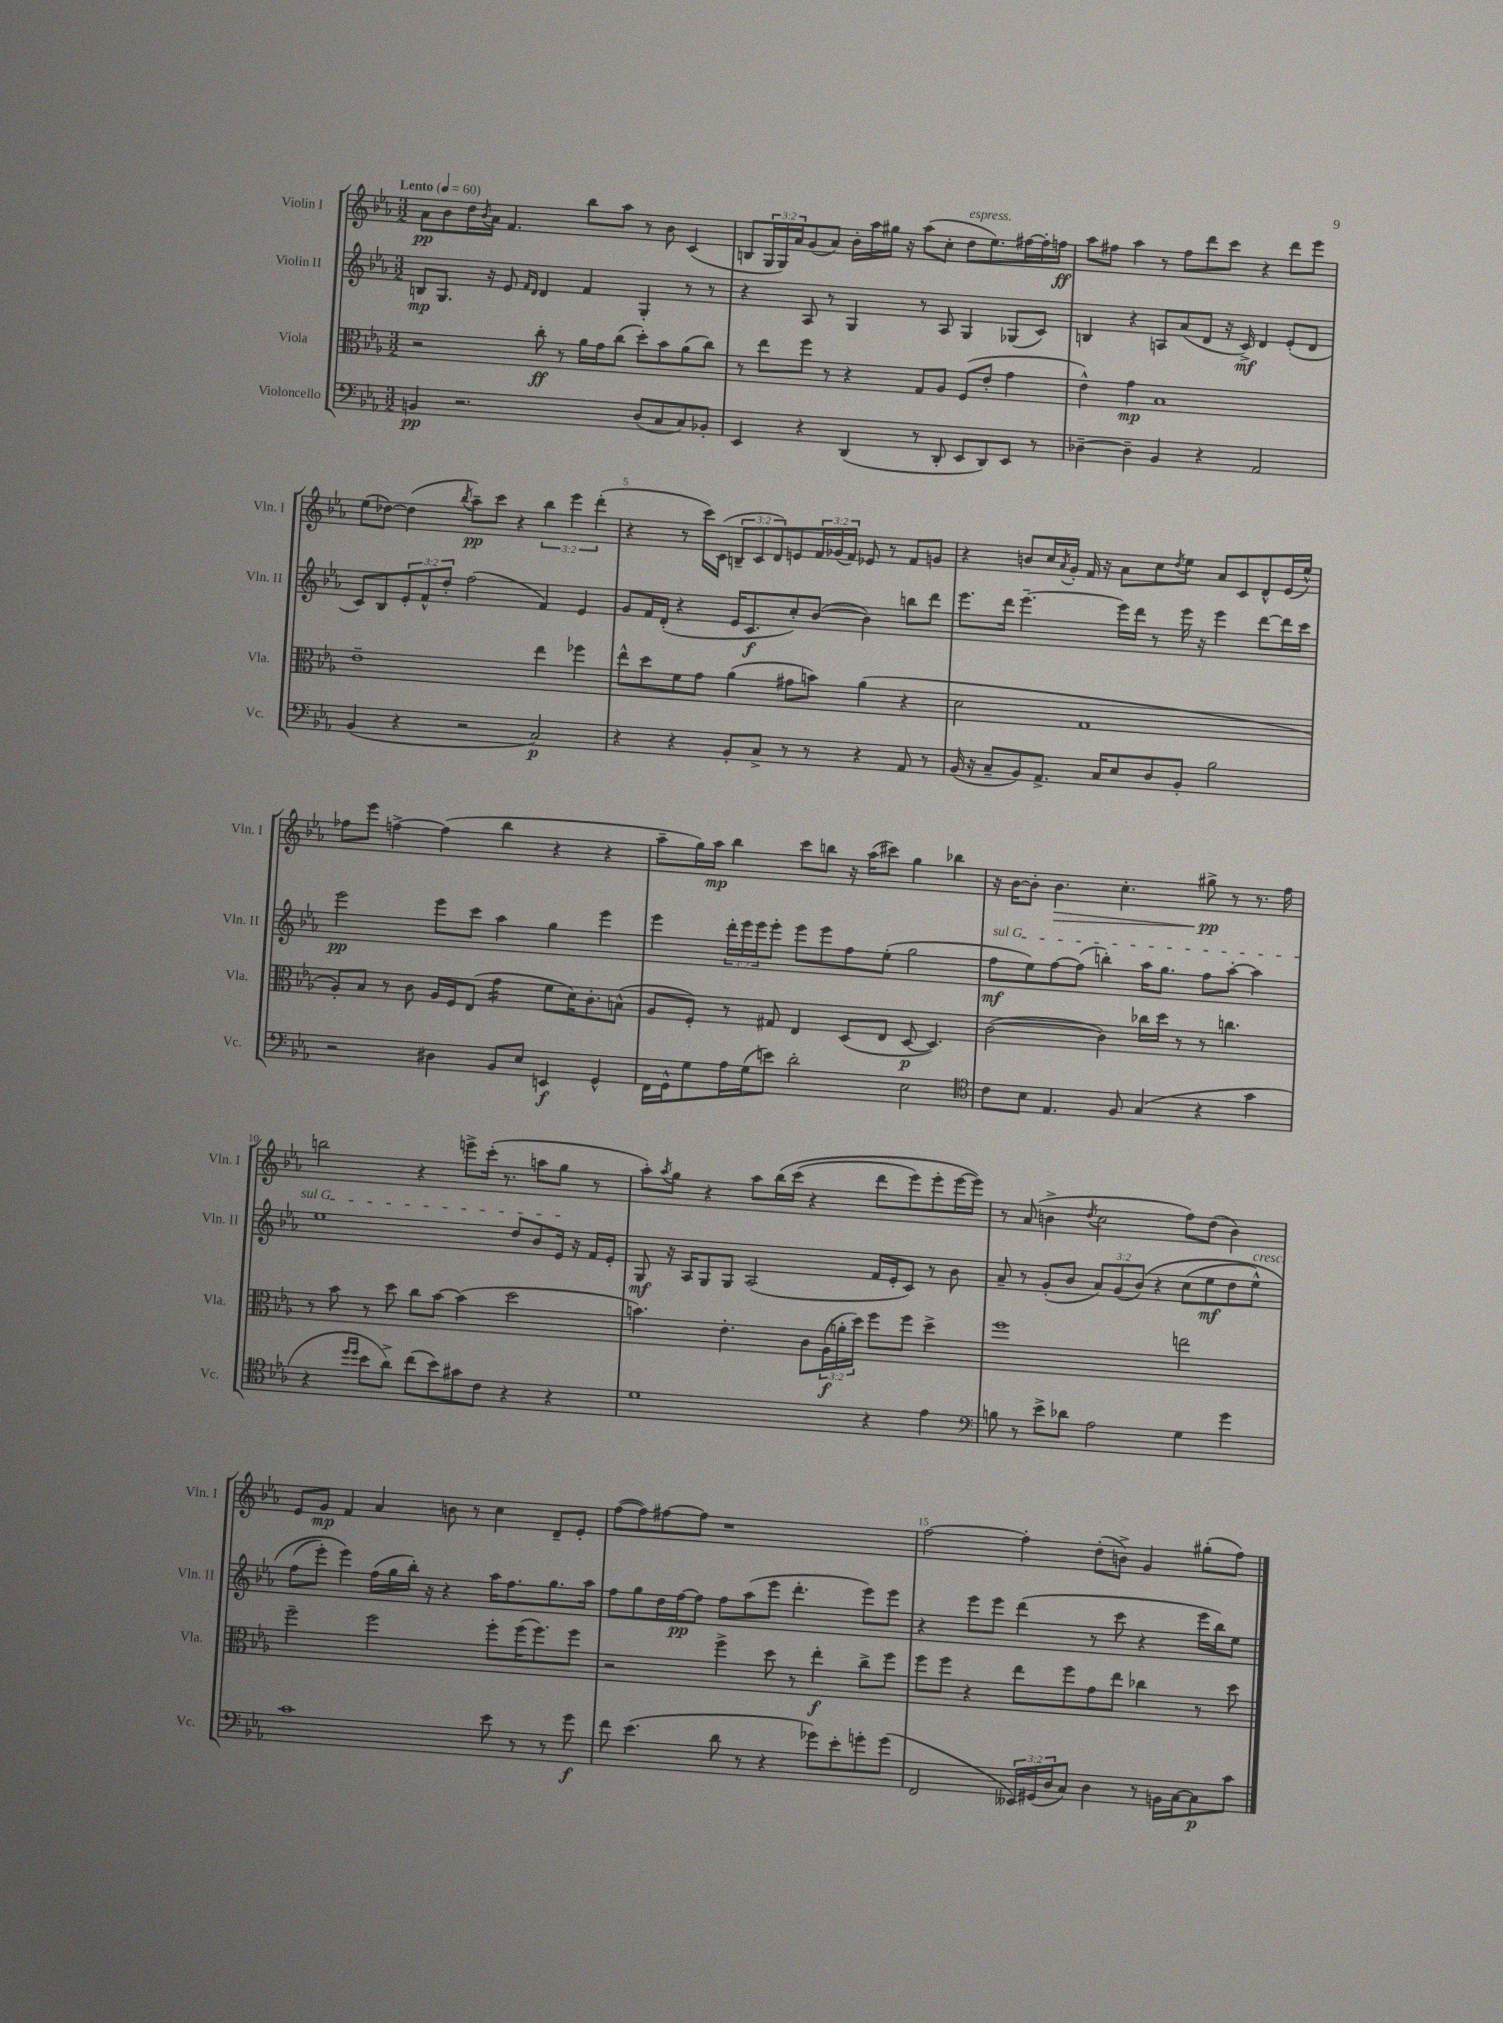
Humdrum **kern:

**kern	**kern	**kern	**kern
*staff4	*staff3	*staff2	*staff1
*clefF4	*clefC3	*clefG2	*clefG2
*k[b-e-a-]	*k[b-e-a-]	*k[b-e-a-]	*k[b-e-a-]
*M3/2	*M3/2	*M3/2	*M3/2
*MM60	*MM60	*MM60	*MM60
4BB/	2r	8B/L	8a-\L
.	.	8.G/J	8b-\
2.r	.	.	16dd\L
.	.	.	8qb-/
.	.	16r	16a-\JJ
.	.	8e-/	4.f/
.	.	16qqf/LL	.
.	.	16qqd/JJ	.
.	8cc'\	4d/	.
.	8r	.	.
.	16a-\LL	4f/	8bb-\L
.	16g\J	.	.
.	(8cc\J	.	8aa-\J
(8D/L	8dd'\L)	4G'/	8r
8C/	8b-\	.	8b-\
8C/)	(8a-\	8r	(4c/
8BB-'/J	8cc\J)	8r	.
=	=	=	=
4EE-/	8r	4r	8B/L
.	8ee-\L	.	24G/L
.	.	.	24G/)
.	.	.	24a-/J
4r	8ff\J	8A-/	(8g/
.	8r	8r	8a-/J)
(4DD/	4r	4G/	16b-'\LL
.	.	.	16aa-\
.	.	.	16gg#\JJ
.	.	.	16r
8r	8G/L	8r	(8aa-\L
8DD'/	8A-/J	8A-/	8cc'\J
8EE-/L	(8F/L	4G/	8dd\L
8DD/)	8e-'/J	.	8.ee-\)
8EE-/J	4g\	(8G-/L	.
.	.	.	[16ff#\L
8r	.	8c/J)	16ff#'\]
.	.	.	16ff\JJ
=	=	=	=
[4D-~\	4e-^^\)	4B/	8aa-\L
.	.	.	8ff#\J
4D-~\]	4g\	4r	4aa-\
4BB-/	1B-	8A/L	8r
.	.	(8a-/	8ff#\L
4r	.	8d/J	8ddd\
.	.	16r	8ccc\J
.	.	16c^/)	.
2AA-/	.	4d/	4r
.	.	(8e-'/L	8ddd\L
.	.	8d/J	8eee-\J
=	=	=	=
(4BB-/	1e-~	8c/L)	(8ee-\L
.	.	8B-/	[8dd-\J)
4r	.	12e-'/	(4dd-\]
.	.	12f^^/	.
.	.	12dd'/J	.
.	.	.	8qbb-/
2r	.	(2ff\	8aa-~\L)
.	.	.	8ccc\J
.	.	.	4r
2C/)	4ee-\	4f/)	6bb-\
.	.	.	6eee-\
.	4ff-\	4e-/	.
.	.	.	(6ddd'\
=	=	=	=
4r	8ee-^^\L	8g/L	4r
.	8dd\	16f/L	.
.	.	(16d'/JJ	.
4r	8f\	4r	8r
.	8g\J	.	16ccc\LL)
.	.	.	(16c\JJ
8BB-'/L	(4a-\	16e-/LK	12B~/L
.	.	8.c/	.
.	.	.	12c/
8C^/J	.	.	.
.	.	.	12d/)
8r	8g#\L	8cc'/)	8e/
8r	8b\J)	([8b-/J	24f/L
.	.	.	(24g-/
.	.	.	24f/JJ)
4r	(4a-\	4b-\])	8e-/
.	.	.	8r
8AA-/	4r	8bb\L	8f/L
8r	.	8ddd\J	8g/J
=	=	=	=
(16BB-/	2d\	8.eee-\L	4r
16r	.	.	.
8C~/L	.	.	.
.	.	16ddd\Jk	.
8BB-/)	.	[4.eee-~\	8b/L
8.AA-^/J	.	.	16cc/L
.	.	.	8qa-/
.	.	.	16g'/JJ
.	1G	.	16f/
16C/LK	.	.	16r
8E-/	.	16eee-\]LL	8a-\L
.	.	16ddd\JJ	.
8D/	.	8r	8cc\
.	.	.	8qdd/
8BB-'/J	.	16eee-\	8ee-\J
.	.	16r	.
2B-\	.	4eee-\	8a-/L
.	.	.	8c/
.	.	[8ddd\L	8d^^/
.	.	16ddd\]L	(16e-/L
.	.	16ccc\JJ	16ee-^^/JJ)
=	=	=	=
2r	8A-'/L)	2eee-\	8ff-\L
.	8B-/J	.	8eee-\J
.	8r	.	[4ff^\
.	8c\	.	.
4D#\	16A-/LL	8eee-\L	(4ff\]
.	16F/J	.	.
.	(8E-/J	8ccc\J	.
8BB-/L	4g\	4aa-\	4bb-\
8E-/J	.	.	.
4EE/	8f\L	4gg\	4r
.	16d\K)	.	.
.	8.c'\	.	.
4GG^^/	.	4eee-\	4r
.	(8B^^\J	.	.
=	=	=	=
16FF\LL	8A-/L	4eee-\	8aa-~\L
16GG^^\J	.	.	.
8G\	8F'/J)	.	16gg\L)
.	.	.	16aa-\JJ
16A-\L	8r	24ddd'\LL	4bb-\
.	.	24eee-\	.
(16G\J	.	.	.
.	.	24eee-\J	.
8e\J)	8G#/	8eee-'\J	.
2d'\	4E-/	8eee-\L	8ccc\L
.	.	8eee-\	8bb\J
.	(8D/L	8ff\	16r
.	.	.	(16aa-\LK
.	8E-/J	(8ee-'\J	8ccc#\J)
2E-\	[8D/	2gg\	4gg\
.	4.D/])	.	.
.	.	.	4bb-\
=	=	=	=
*clefC4	*	*	*
8c\L	([2c\	8ff\L	16r
.	.	.	[16b-\LK
8B-\J	.	8ee-\)	8b-'\]J
4.E-/	.	[8ff\	4.b-\
.	.	(8ff\]J	.
.	4c\])	4bb'\)	.
8F/	.	.	4.cc'\
(4G/	16cc-\LL	16aa-\LK	.
.	16dd\JJ	8.gg\J	.
.	8r	.	.
4r	8r	8ff\L	8gg#^\
.	4.cc\	[8aa-'\J	8r
4g\	.	4aa-\]	8.r
.	.	.	16ff\
=	=	=	=
4r	8r	1ee-	2bb\
.	8b-\	.	.
16qqdd/LL	.	.	.
16qqdd/JJ	.	.	.
8b-\L	8r	.	.
8a-^\J)	8dd\	.	.
(8cc\L	8cc\L	.	4r
8b-\)	[8b-\J	.	.
8g#\	(4b-\]	.	8eee^\L
8c\J	.	.	(16ccc'\Jk
.	.	.	8.r
4r	2dd\	8dd/L	.
.	.	8b-/	8aa\L
4r	.	16e-/Jk	8gg\J
.	.	16r	.
.	.	16f/LL	8r
.	.	16e-'/JJ	.
=	=	=	=
1d	4.b\)	8G/	8aa-'\L)
.	.	.	8qaa-/
.	.	16r	8gg\J
.	.	16A-/LK	.
.	.	8G/	4r
.	4.e-'\	8G/J	.
.	.	(2A-/	8aa-\L
.	.	.	&(16bb-\L
.	.	.	(16ccc\JJ
.	8c\L	.	4r
.	(24A-\L	.	.
.	24a'\	.	.
.	24dd\JJ)	.	.
4r	8ff\L	16f/LL	8ddd\L
.	.	16e-'/J	.
.	8ff\J	8c/J)	8eee-\)
4e-\	4dd^\	8r	8eee-'\
.	.	8b-\	[16eee-\L
.	.	.	16eee-\]JJ&)
=	=	=	=
*clefF4	*	*	*
8B\	1ff	8a-~/	8r
8r	.	8r	(8a-/
8e-^\L	.	(8g'/L	4b^\
8d-\J	.	8b-/J	.
.	.	.	8qdd/
2A-\	.	12a-/L)	2cc\
.	.	(12g/	.
.	.	&(12b-/J)	.
.	.	4r	.
4G\	2ee\	(8cc\L	8ff\L)
.	.	8ee-\	(8dd\J
4g\	.	8dd\	4b\)
.	.	8ee-^^\J)	.
=	=	=	=
1c	2ff~\	(8ff\L	8e-/L
.	.	8eee-'\J)	8g/J
.	.	4eee-\&)	4f/
.	2ff\	(16ff\LL	4a-/
.	.	16gg\	.
.	.	16bb-'\JJ)	.
.	.	16r	.
.	.	4r	8b\
.	.	.	8r
8e-\	8ff'\L	16aa-\LK	4cc\
.	.	8.ff\	.
8r	(16ff\K	.	.
.	8.ff\)	.	.
8r	.	8.gg\	8d~/L
8g\	8ff\J	.	8e-'/J
.	.	16aa-\Jk	.
=	=	=	=
8f\	2r	8ff\L	([8ff\L
(4.e-\	.	8gg\	8ff\])
.	.	16dd\L	[8ff#\
.	.	[16ff\J	.
.	.	8ff\]J	8ff#\]J
8d\	4ff^\	8ff\L	1r
8r	.	(8aa-\	.
4r	8dd\	8eee-\J	.
.	8r	4.ddd'\	.
8g-\L)	4ee-'\	.	.
8e-'\	.	.	.
8g'\	8cc^\L	8eee-\L)	.
(8g\J	8ff\J	8eee-\J	.
=	=	=	=
2FF/	8ff\L	4r	[2ff\
.	8ff\J	.	.
.	4r	8eee-\L	.
.	.	8eee-\J	.
24EE--/LL)	8ee-\L	(4ddd\	4ff'\]
(24GG#/	.	.	.
24D/J	.	.	.
8C/J)	8ff\	.	.
4D\	8g\	8r	(8dd'\L
.	8ee-\J	8ccc\	8b^\J)
8r	4cc-\	4r	4g/
16BB\LL	.	.	.
[16C\J	.	.	.
8C\]	8r	16eee-\LL	(8gg#'\L
.	.	16bb-\J)	.
8c\J	8dd\	8ee-\J	8ff\J)
==	==	==	==
*-	*-	*-	*-
